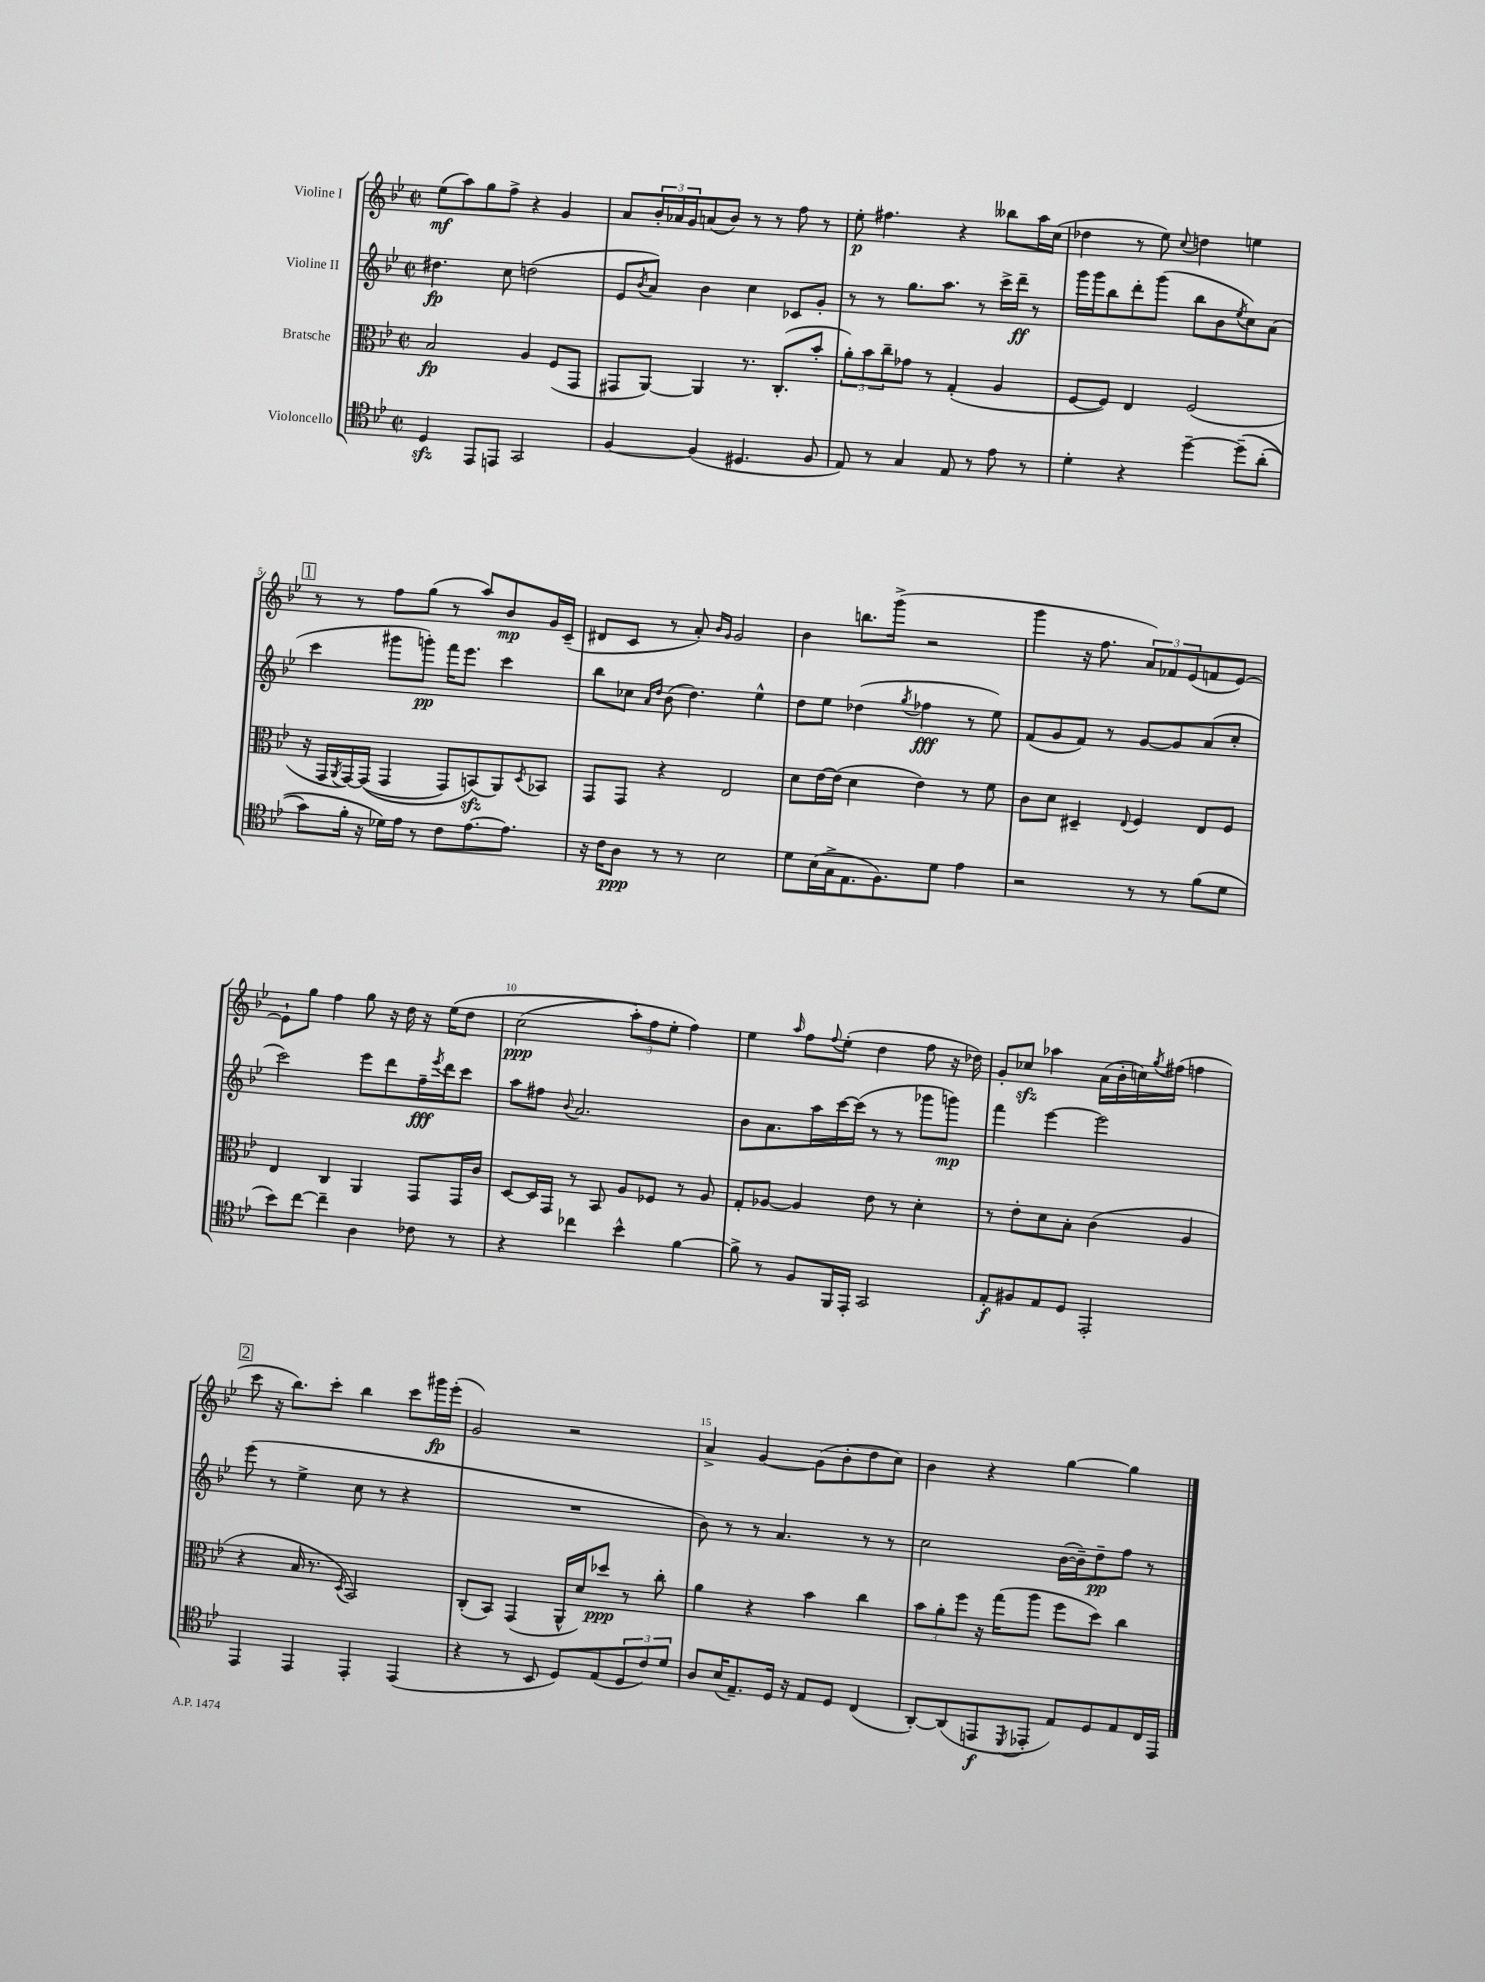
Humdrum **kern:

**kern	**dynam	**kern	**dynam	**kern	**dynam	**kern	**dynam
*part4	*part4	*part3	*part3	*part2	*part2	*part1	*part1
*staff4	*staff4	*staff3	*staff3	*staff2	*staff2	*staff1	*staff1
*I"Violoncello	*	*I"Bratsche	*	*I"Violine II	*	*I"Violine I	*
*clefC4	*	*clefC3	*	*clefG2	*	*clefG2	*
*k[b-e-]	*	*k[b-e-]	*	*k[b-e-]	*	*k[b-e-]	*
*M2/2	*	*M2/2	*	*M2/2	*	*M2/2	*
*met(c|)	*	*met(c|)	*	*met(c|)	*	*met(c|)	*
=1	=1	=1	=1	=1	=1	=1	=1
4Dzz/	.	2B-/	fp	4.dd#X\	fp	(8ee-\L	mf
.	.	.	.	.	.	8aa\)	.
8EE-/L	.	.	.	.	.	8gg\	.
8EEn/J	.	.	.	8cc\	.	8ff^\J	.
2GG/	.	4A/	.	(2ddn\	.	4r	.
.	.	(8F/L	.	.	.	4g/	.
.	.	8GG/J	.	.	.	.	.
=2	=2	=2	=2	=2	=2	=2	=2
[4F/	.	8GG#X/L	.	8e-/L	.	8a/L	.
.	.	.	.	8qb-/	.	.	.
.	.	[8AA/J)	.	8a/J)	.	24b-'/L	.
.	.	.	.	.	.	24a-X/	.
.	.	.	.	.	.	24g/J	.
(4F/]	.	4AA/]	.	4b-\	.	(8an/	.
.	.	.	.	.	.	8b-/J)	.
4.D#X/	.	8.r	.	4cc\	.	8r	.
.	.	.	.	.	.	8r	.
.	.	(8.C'/L	.	.	.	.	.
.	.	.	.	8c-X/L	.	8ff\	.
8F/	.	8b-'/J	.	8g'/J	.	8r	.
=3	=3	=3	=3	=3	=3	=3	=3
8E-/)	.	12a'\L)	.	8r	.	8ee-'\	p
.	.	12b-\	.	.	.	.	.
8r	.	.	.	8r	.	4.ff#X\	.
.	.	12cc~\	.	.	.	.	.
4G/	.	8g-X\J	.	8.gg\L	.	.	.
.	.	8r	.	.	.	.	.
.	.	.	.	8.aa\J	.	.	.
8E-/	.	(4G'/	.	.	.	4r	.
8r	.	.	.	8r	.	.	.
8e-\	.	4A/	.	16ccc^\LL	.	8bb--X\L	.
.	.	.	.	16ddd~\JJ	ff	.	.
8r	.	.	.	8r	.	16aa\L	.
.	.	.	.	.	.	(16cc\JJ	.
=4	=4	=4	=4	=4	=4	=4	=4
4d'\	.	[8F/L	.	16ggg\LL	.	4dd-X\	.
.	.	.	.	16ggg\J	.	.	.
.	.	8F/J])	.	8bb-\	.	.	.
4r	.	4E-/	.	8ddd'\	.	8r	.
.	.	.	.	(8ggg\J	.	8ee-\)	.
.	.	.	.	.	.	8qqcc/	.
[4dd~\	.	(2F/	.	8bb-\L	.	4ddn\	.
.	.	.	.	8b-\	.	.	.
.	.	.	.	8qee-/	.	.	.
(8dd~\L]	.	.	.	8cc\)	.	4een\	.
(8a'\J	.	.	.	(8a\J	.	.	.
!!LO:LB:g=z
!!LO:REH:place=s1:t=1
=5	=5	=5	=5	=5	=5	=5	=5
8g\L)	.	16r	.	4ccc\	.	8r	.
.	.	16GG/LL	.	.	.	.	.
.	.	8qAA/	.	.	.	.	.
16f'\Jk	.	[16GG/)	.	.	.	8r	.
16r	.	((16GG/JJ]	.	.	.	.	.
16d-X\LL)	.	4GG/	.	8ggg#X\L	.	8ff\L	.
16e-\JJ	.	.	.	.	.	.	.
8r	.	.	.	8gggn'\J)	pp	(8gg\J	.
8c\L	.	8GG/L)	.	16fff\KL	.	8r	.
.	.	.	.	8.eee-\J	.	.	.
[8.e-\	.	(8BBnzz/)	.	.	.	8aa/L)	.
.	.	8AA/)	.	4ccc\	.	8b-/	mp
8.e-\J]	.	.	.	.	.	.	.
.	.	8qD/	.	.	.	.	.
.	.	8BB-X/J	.	.	.	16g/L	.
.	.	.	.	.	.	(16c~/JJ	.
=6	=6	=6	=6	=6	=6	=6	=6
16r	.	8GG/L	.	8bb-\L	.	8d#X/L	.
16c\KL	.	.	.	.	.	.	.
8A\J	ppp	8GG/J	.	8cc-X\J	.	8c/J	.
.	.	.	.	16qqa/LL	.	.	.
.	.	.	.	16qqdd/JJ	.	.	.
8r	.	4r	.	(8b-\	.	8r	.
8r	.	.	.	4.dd\)	.	8a'/)	.
.	.	.	.	.	.	16qqb-/LL	.
.	.	.	.	.	.	16qqg/JJ	.
2B-\	.	2E-/	.	.	.	2g/	.
.	.	.	.	4ee-^^\	.	.	.
=7	=7	=7	=7	=7	=7	=7	=7
8d\L	.	8d\L	.	8dd\L	.	4b-\	.
(16B-\L	.	[16e-\L	.	8ee-\J	.	.	.
16G^\J	.	(16e-\JJ]	.	.	.	.	.
8.E-\	.	4d\	.	(4dd-X\	.	8.bbn\L	.
8.F\)	.	.	.	.	.	(16ggg^\Jk	.
.	.	.	.	8qgg/	.	.	.
.	.	4e-\)	.	4ff-X\	fff	2r	.
8d\J	.	.	.	.	.	.	.
4e-\	.	8r	.	8r	.	.	.
.	.	8f\	.	8ee-\)	.	.	.
=8	=8	=8	=8	=8	=8	=8	=8
2r	.	8c\L	.	(8f/L	.	4ggg\	.
.	.	8d\J	.	8g/	.	.	.
.	.	4D#X~/	.	8f/J)	.	16r	.
.	.	.	.	.	.	8.ff\	.
.	.	.	.	8r	.	.	.
.	.	8qqE-/	.	.	.	.	.
8r	.	4F/	.	[8g/L	.	12a/L)	.
.	.	.	.	.	.	12f-X/	.
8r	.	.	.	8g/]	.	.	.
.	.	.	.	.	.	(12e-/	.
(8f\L	.	8E-/L	.	(8a/	.	8fn/	.
8d\J	.	8F/J	.	8cc'/J	.	[8e-/J)	.
!!LO:LB:g=z
=9	=9	=9	=9	=9	=9	=9	=9
8b-\L)	.	4E-/	.	2ccc\)	.	8e-`\L]	.
[8cc\J	.	.	.	.	.	8gg\J	.
4cc~\]	.	4C/	.	.	.	4ff\	.
4A\	.	4AA/	.	8eee-\L	.	8gg\	.
.	.	.	.	8ddd\	.	16r	.
.	.	.	.	.	.	16dd\	.
8c-X\	.	8GG/L	.	16ff~\L	fff	16r	.
.	.	.	.	8qeee-/	.	.	.
.	.	.	.	16ddd\J	.	(16ee-\KL	.
8r	.	16GG/L	.	8ccc\J	.	8dd\J	.
.	.	16c/JJ	.	.	.	.	.
=10	=10	=10	=10	=10	=10	=10	=10
4r	.	[8D/L	.	8aa\L	.	(2cc\	ppp
.	.	16D/L]	.	8ff#X\J	.	.	.
.	.	16GG/JJ	.	.	.	.	.
.	.	.	.	8qqb-/	.	.	.
4cc-X\	.	8r	.	2.a/	.	.	.
.	.	8BB-/	.	.	.	.	.
4b-^^\	.	8A/L	.	.	.	12aa'\L)	.
.	.	.	.	.	.	12ff\	.
.	.	8F-X/J	.	.	.	.	.
.	.	.	.	.	.	12ee-'\J	.
[4f\	.	8r	.	.	.	4ff\)	.
.	.	8A/	.	.	.	.	.
=11	=11	=11	=11	=11	=11	=11	=11
8f^\]	.	8G'/L	.	8b-\L	.	4ee-\	.
8r	.	[8A-X/J	.	8.a\	.	.	.
.	.	.	.	.	.	16qqaa/	.
8F/L	.	4A-/]	.	.	.	8ff\L	.
.	.	.	.	16aa\L	.	.	.
.	.	.	.	.	.	8qqff/	.
16FF/L	.	.	.	[16ccc\	.	(8ee-'\J	.
16EE-'/JJ	.	.	.	(16ccc\JJ]	.	.	.
2GG/	.	8e-\	.	8r	.	4dd\	.
.	.	8r	.	8r	.	.	.
.	.	4d'\	.	8ggg-X\L	.	8ff\	.
.	.	.	.	8gggn\J)	mp	16r	.
.	.	.	.	.	.	16dd-X\)	.
=12	=12	=12	=12	=12	=12	=12	=12
8E-'/L	f	8r	.	4fff\	.	8g'/L	.
8F#X/	.	8e-'\L	.	.	.	8cc-Xzz/J	.
8E-/	.	8d\	.	[4eee-\	.	4aa-X\	.
8D/J	.	8B-'\J	.	.	.	.	.
2EE-'/	.	(4c\	.	2eee-\]	.	(16a\LL	.
.	.	.	.	.	.	16b-'\	.
.	.	.	.	.	.	16ccn\)	.
.	.	.	.	.	.	8qgg/	.
.	.	.	.	.	.	(16ff#X\JJ	.
.	.	4A/	.	.	.	4ffn\	.
!!LO:LB:g=z
!!LO:REH:place=s1:t=2
=13	=13	=13	=13	=13	=13	=13	=13
4EE-/	.	4r	.	(8eee-\	.	8ccc\	.
.	.	.	.	8r	.	16r	.
.	.	.	.	.	.	8.bb-\L)	.
4EE-/	.	16B-/	.	4ee-^\	.	.	.
.	.	8.r	.	.	.	.	.
.	.	.	.	.	.	8ccc'\J	.
.	.	8qD/	.	.	.	.	.
4EE-'/	.	2BB-/)	.	8cc\	.	4bb-\	.
.	.	.	.	8r	.	.	.
(4EE-/	.	.	.	4r	.	8ccc\L	.
.	.	.	.	.	.	16ggg#X\L	fp
.	.	.	.	.	.	(16eee-'\JJ	.
=14	=14	=14	=14	=14	=14	=14	=14
4r	.	(8C'/L	.	1r	.	2g/)	.
.	.	8BB-/J)	.	.	.	.	.
8r	.	(4GG/	.	.	.	.	.
8BB-/	.	.	.	.	.	.	.
8D/L)	.	16AA^^/LL	.	.	.	2r	.
.	.	16d/J)	.	.	.	.	.
(8E-/	.	8dd-X/J	ppp	.	.	.	.
12D/	.	8r	.	.	.	.	.
12c/)	.	.	.	.	.	.	.
.	.	8cc'\	.	.	.	.	.
12d/J	.	.	.	.	.	.	.
=15	=15	=15	=15	=15	=15	=15	=15
8A/L	.	4a\	.	8b-\)	.	4a^/	.
(16B-/K	.	.	.	8r	.	.	.
8.E-~/)	.	.	.	.	.	.	.
.	.	4r	.	8r	.	[4g/	.
16D/Jk	.	.	.	4.a/	.	.	.
16r	.	.	.	.	.	.	.
8E-/L	.	4b-\	.	.	.	(8g\L]	.
8D/J	.	.	.	.	.	8b-'\	.
(4C/	.	4cc\	.	8r	.	8dd\	.
.	.	.	.	8r	.	8cc\J)	.
=16	=16	=16	=16	=16	=16	=16	=16
[8AA'/L)	.	12b-\L	.	2cc\	.	4b-\	.
.	.	12a'\	.	.	.	.	.
(8AA/]	.	.	.	.	.	.	.
.	.	12ff\J	.	.	.	.	.
8EEn/	f	16r	.	.	.	4r	.
.	.	(16gg\KL	.	.	.	.	.
8qDD/	.	.	.	.	.	.	.
8EE-X'/J	.	8aa\J	.	.	.	.	.
8E-/L)	.	8ff\L	.	([16b-\LL	.	[4gg\	.
.	.	.	.	16b-~\J])	.	.	.
8D/	.	8dd\J)	.	8dd~\	pp	.	.
8E-/	.	4cc\	.	8ff\J	.	4gg\]	.
16C/L	.	.	.	8r	.	.	.
16EE-/JJ	.	.	.	.	.	.	.
==	==	==	==	==	==	==	==
*-	*-	*-	*-	*-	*-	*-	*-
